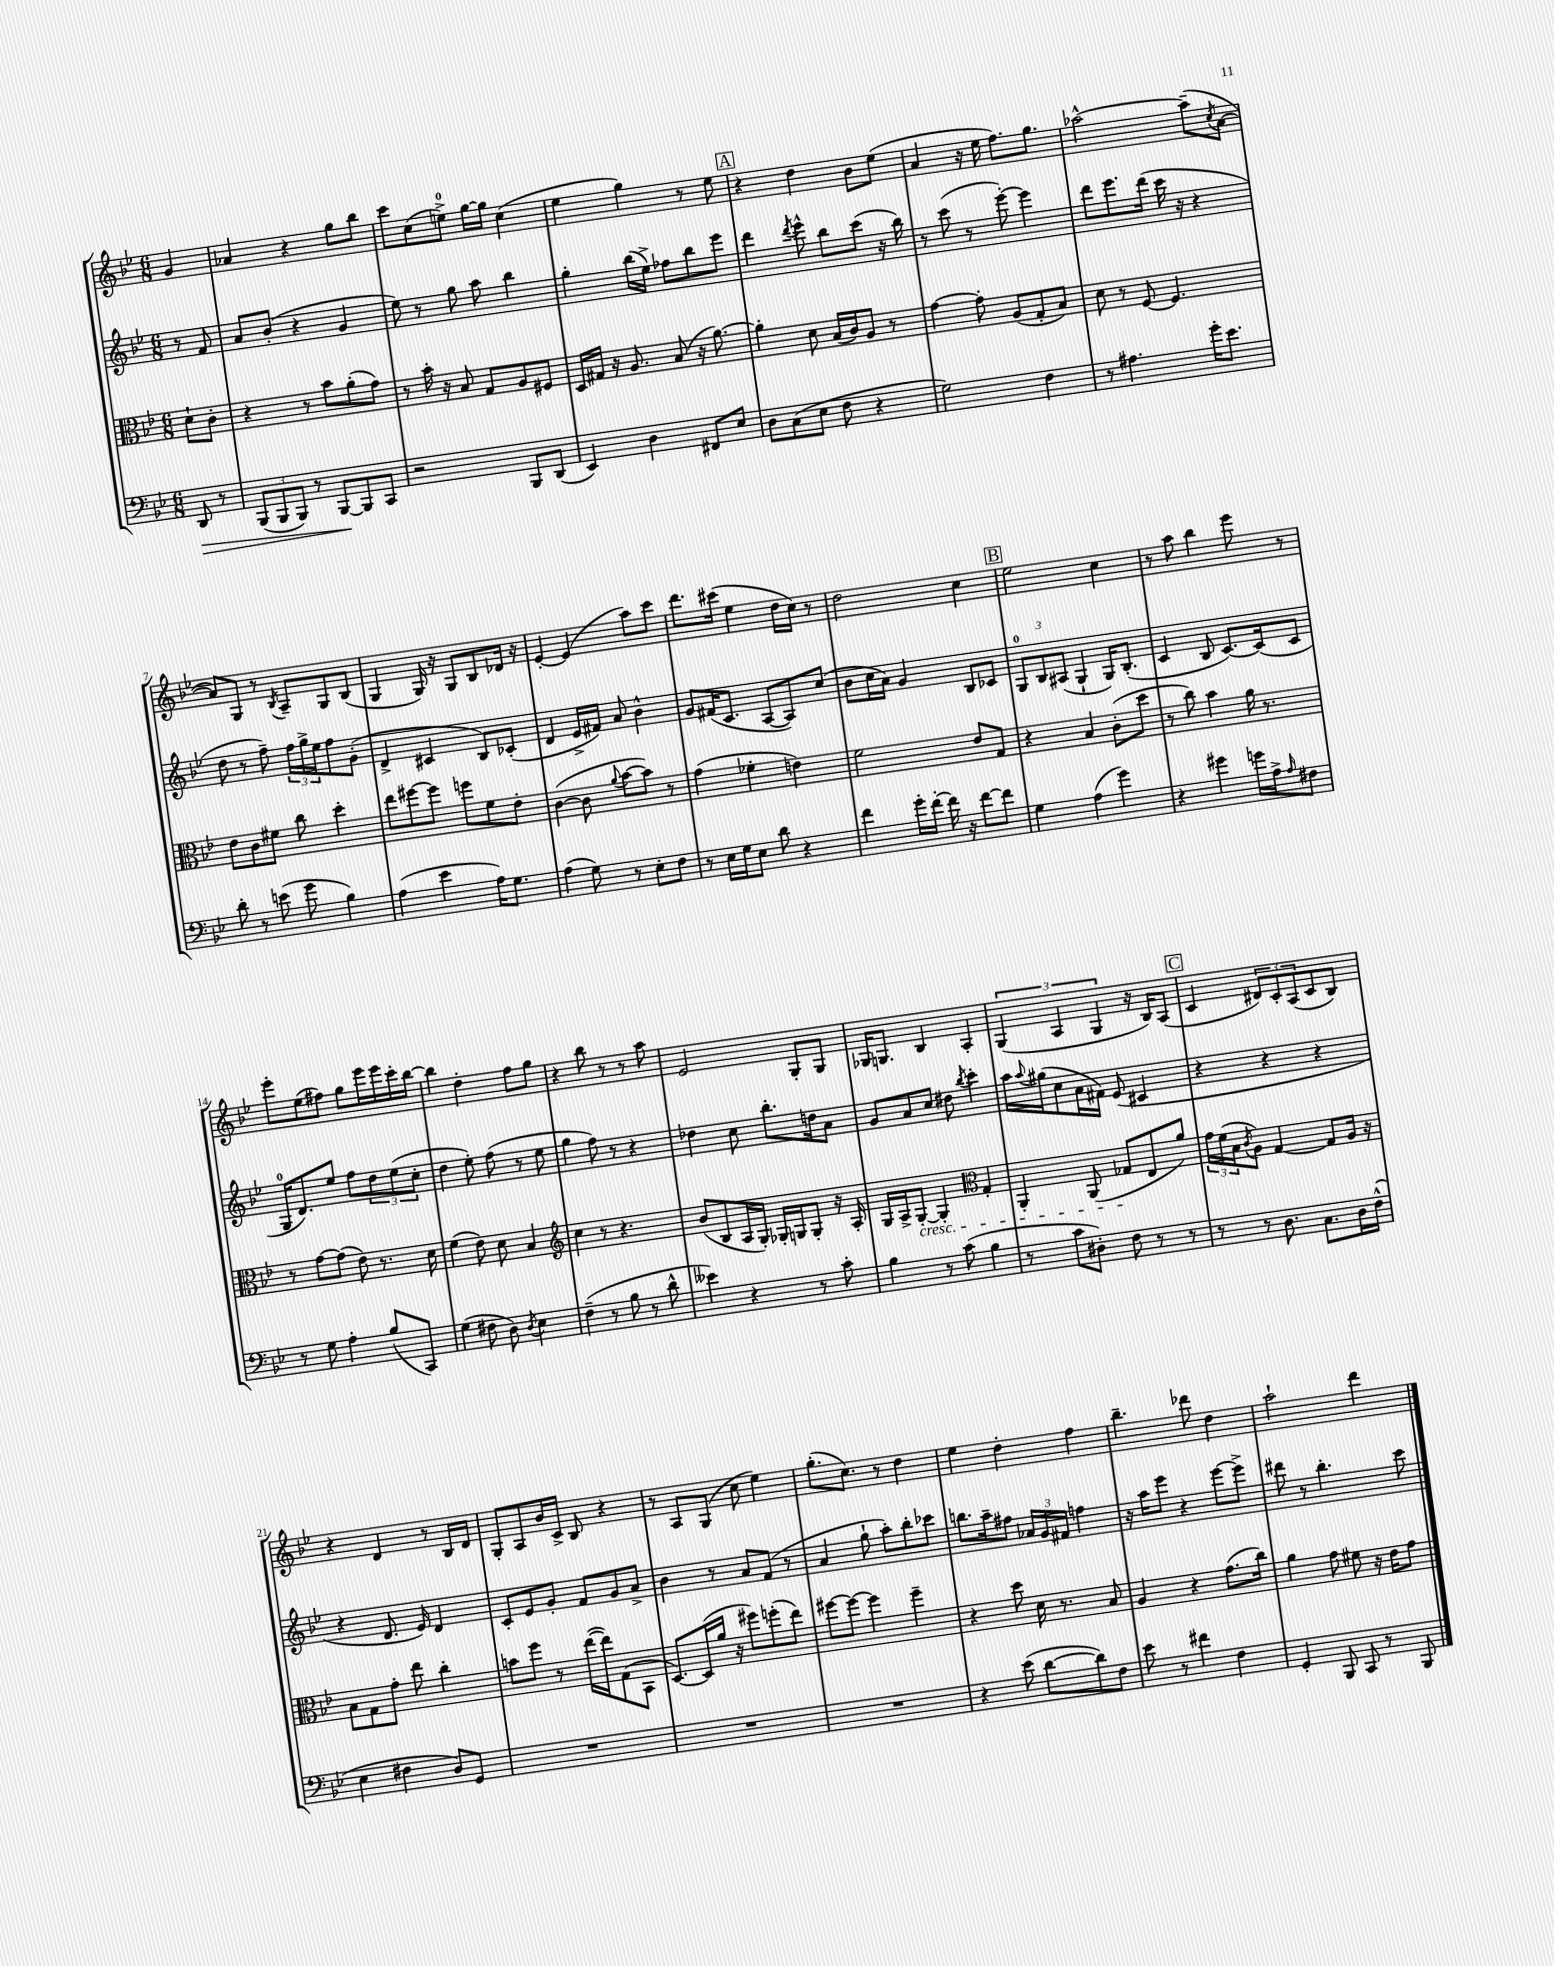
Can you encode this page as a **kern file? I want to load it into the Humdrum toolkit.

**kern	**dynam	**kern	**kern	**kern
*part4	*part4	*part3	*part2	*part1
*staff4	*staff4	*staff3	*staff2	*staff1
*clefF4	*	*clefC3	*clefG2	*clefG2
*k[b-e-]	*	*k[b-e-]	*k[b-e-]	*k[b-e-]
*M6/8	*	*M6/8	*M6/8	*M6/8
=	=	=	=	=
!	!LO:HP:b	!	!	!
8DD/	>	8d`\L	8r	4g/
8r	.	8c'\J	8f/	.
=1	=1	=1	=1	=1
(12BBB-/L	.	4r	8a/L	4a-X/
12BBB-/	.	.	.	.
.	.	.	(8b-'/J	.
12BBB-/J)	.	.	.	.
8r	.	8r	4r	4r
[8BBB-/L	.	8b-\L	.	.
8BBB-/]	]	(8a'\	4g/	8gg\L
8CC/J	.	8g\J)	.	8bb-\J
=2	=2	=2	=2	=2
2r	.	8r	8ee-\)	8ccc\L
.	.	16b-'\	8r	(8cc\
.	.	16r	.	.
.	.	8B-/	8gg\	8een^\J)
.	.	8G/L	8aa\	[16gg\LL
.	.	.	.	16gg\JJ]
8BBB-/L	.	8A/	4bb-\	(4cc\
(8DD/J	.	8F#X/J	.	.
=3	=3	=3	=3	=3
4EE-/)	.	16D/LL	4gg'\	4ee-\
.	.	16G#X/JJ	.	.
.	.	16r	.	.
.	.	8.A/	.	.
4D\	.	.	(16bb-\LL	4gg\)
.	.	.	16ee-^\JJ)	.
.	.	(8B-/	8ff-X\L	.
8FF#X/L	.	16r	8bb-\	8r
.	.	[8.a\)	.	.
8E-/J	.	.	8eee-\J	8ee-\
!!LO:REH:place=s1:t=A
=4	=4	=4	=4	=4
8D\L	.	4a'\]	4ddd\	4r
(8C\	.	.	.	.
.	.	.	8qddd/	.
8E-\J	.	8d\	8eee-^^\	4dd\
8F\	.	(16B-/LL	8bb-\L	.
.	.	16c/J)	.	.
4r	.	8A/J	(8ccc\J	8b-\L
.	.	8r	16r	(8ee-\J
.	.	.	16bb-\)	.
=5	=5	=5	=5	=5
2G\)	.	[4g\	8r	4a/
.	.	.	(8ccc\	.
.	.	8g'\]	8r	16r
.	.	.	.	16ee-\
.	.	(8A/L	[8eee-'\)	8.ff\L)
4F\	.	8G'/	4eee-\]	.
.	.	.	.	8.gg\J
.	.	8B-/J)	.	.
=6	=6	=6	=6	=6
8r	.	8d\	8ddd\L	[2aa-X^^\
4.A#X\	.	8r	8.eee-\	.
.	.	[8F/	.	.
.	.	.	(16ddd\Jk	.
.	.	4.F/]	16ccc\	.
.	.	.	16r	.
16g'\KL	.	.	4r	(8aa-~\L]
8.e-\J	.	.	.	.
.	.	.	.	8qcc/
.	.	.	.	[8a\J
!!LO:LB:g=z
=7	=7	=7	=7	=7
8d'\	.	8e-\L	8dd\	8a/L])
8r	.	8c\	8r	8G/J
(8en\	.	8f#X\J	8ff~\)	8r
.	.	.	.	8qB-/
8g\	.	8cc\	24ff\LL	8A~/L
.	.	.	24gg^\	.
.	.	.	24ee-\J	.
4B-\)	.	4dd'\	8ff\	8G/
.	.	.	(8g'\J	(8B-/J
=8	=8	=8	=8	=8
(4A\	.	8ee-\L	4d^/	4G/
.	.	[8ff#X\	.	.
4e-\	.	8ff#\J]	4c#X/	16G/)
.	.	.	.	16r
.	.	8ffn\L	.	8G/L
16A\KL)	.	8f\	8B-/L)	8B-/
8.G\J	.	.	.	.
.	.	8e-'\J	(8c-X'/J	16d-X/Jk
.	.	.	.	16r
=9	=9	=9	=9	=9
(4A\	.	([4c\	4d/	[4e-'/
8G\)	.	8c\]	16e-^/LL	(4e-/]
.	.	.	16f#X/JJ)	.
.	.	8qqa/	.	.
8r	.	[8b-\L	8a/	.
8E-'\L	.	8b-\J])	4b-^^\	8aa\L)
8F\J	.	8r	.	8ccc\J
=10	=10	=10	=10	=10
8r	.	(4g\	8g/L	8.ddd\L
16E-\LL	.	.	(16f#X/K	.
16G\J	.	.	8.c/J	(16ccc#X\Jk
8E-\J	.	4f-X'\	.	4ee-\
8d\	.	.	[8A/L	.
4r	.	4en\)	8A/])	16dd\LL
.	.	.	.	16cc\JJ)
.	.	.	(8cc/J	8r
=11	=11	=11	=11	=11
4f\	.	2f\	8b-\L	2dd\
.	.	.	16cc\L	.
.	.	.	16a\JJ)	.
16g'\LL	.	.	4g/	.
[16f'\JJ	.	.	.	.
16f\]	.	.	.	.
16r	.	.	.	.
[8f\L	.	8e-/L	8B-/L	4cc\
8f\J]	.	8G/J	8c-X/J	.
!!LO:REH:place=s1:t=B
=12	=12	=12	=12	=12
4G\	.	4r	12G/L	2ee-\
.	.	.	12B-/	.
.	.	.	(12A#X/J	.
(4A\	.	4B-/	4G`/	.
4g\)	.	(8c'\L	16G/KL)	4cc\
.	.	.	(8.B-'/J	.
.	.	8dd\J	.	.
=13	=13	=13	=13	=13
4r	.	8r	4c/	8r
.	.	8cc\)	.	8aa\
4g#X\	.	4b-\	8B-/	4bb-\
.	.	.	[8.c/L)	.
16gn\LL	.	16a\	.	8eee-\
16A^\J	.	8.r	(16c/k]	.
16qqA/	.	.	.	.
8F#X\J	.	.	8c/J	8r
!!LO:LB:g=z
=14	=14	=14	=14	=14
8r	.	8r	16G/KL	8eee-'\L
.	.	.	8.d/)	.
8G\	.	[8g\L	.	(8ee-\
4A'\	.	(8g\J]	8ee-/J	8ff#X\J)
.	.	8e-\)	8ff\L	8gg\L
(8B-/L	.	8.r	12dd\	16eee-\L
.	.	.	.	16eee-\
.	.	.	(12ee-\	.
8CC/J)	.	.	.	16ccc'\
.	.	.	12cc'\J	.
.	.	16d\	.	[16bb-\JJ
=15	=15	=15	=15	=15
(4G\	.	(4f\	4dd\	4bb-\]
8F#X\	.	8e-\)	8ee-'\)	4dd'\
8D\)	.	8d\	(8ff\	.
8qD/	.	.	.	.
4E-\	.	4B-/	8r	8ff\L
.	.	.	8ee-\	8gg\J
=16	=16	=16	=16	=16
*	*	*clefG2	*	*
(4F~\	.	4cc\	4gg\	4r
8r	.	8r	8ff\)	8bb-\
8B-\	.	4.r	8r	8r
8r	.	.	4r	8r
8d^^\	.	.	.	8aa\
=17	=17	=17	=17	=17
4e--X\)	.	(8b-/L	4dd-X\	2e-/
.	.	8B-/	.	.
4r	.	16A/L	8cc\	.
.	.	16G'/JJ)	.	.
.	.	16G-X'/LL	8.bb-'\L	.
.	.	16Gn/J	.	.
8r	.	8G'/J	.	8G'/L
.	.	.	16ddn\k	.
8c'\	.	16r	8a\J	8G/J
.	.	16A'/	.	.
=18	=18	=18	=18	=18
4B-\	.	16G/LL	8g/L	16G-X/KL
.	.	16A^/J	.	8.Gn/J
!	!	!LO:TX:b:i:t=cresc.	!	!
.	.	[8G'/J	8a/	.
8r	.	4G'/]	8cc/J	4B-/
(8c\	.	.	8dd#X\	.
*	*	*clefC3	*	*
.	.	.	8qbb-/	.
4B-\	.	4G'/	4ccc'\	4A'/
=19	=19	=19	=19	=19
8r	.	4AA'/	16aa\LL	(6G/
.	.	.	8qqaa/	.
.	.	.	(16gg#X\J	.
8c\L	.	.	8cc\	.
.	.	.	.	6A/
8D#X'\J)	.	(8AA/	16a\L	.
.	.	.	16f#X\JJ)	.
.	.	.	.	6G/
8F\	.	8G-X/L	(8e-/	.
8r	.	8E-/	4c#X/	16r
.	.	.	.	16B-/KL)
8r	.	8a/J)	.	(8A/J
!!LO:REH:place=s1:t=C
=20	=20	=20	=20	=20
8r	.	24g\LL	4r	4c/
.	.	(24f\	.	.
.	.	24B-\J	.	.
.	.	8qc/	.	.
8r	.	8A\J)	.	.
8.D\	.	[4G/	4r	12d#X/L)
.	.	.	.	12c'/
.	.	.	.	(12A/
8.C\L	.	.	.	.
.	.	8G/L]	4r	8c/
16D\L	.	16A/Jk	.	8B-/J)
(16F^^\JJ	.	16r	.	.
!!LO:LB:g=z
=21	=21	=21	=21	=21
4E-\	.	8B-\L	4r	4r
.	.	8G\	.	.
4F#X\	.	8g'\J	8.d/	4d/
.	.	8ee-\	.	.
.	.	.	16e-/)	.
8D/L)	.	4cc'\	4d/	8r
8GG/J	.	.	.	16B-/LL
.	.	.	.	16d/JJ
=22	=22	=22	=22	=22
2.r	.	8bn\L	8c'/L	8G'/L
.	.	8ff\J	8e-/	8A/
.	.	8r	8g'/J	16b-/L
.	.	.	.	16c^/JJ
.	.	([16ee-\LL	8f/L	8B-/
.	.	16ee-\J])	.	.
.	.	(8G\	8g/	4r
.	.	8BB-\J	8a^/J	.
=23	=23	=23	=23	=23
2.r	.	[8.D/L)	4b-\	8r
.	.	.	.	8A/L
.	.	(16D/L]	.	.
.	.	16a/JJ	8r	(8G/J
.	.	16r	.	.
.	.	8ff#X\L)	8a/L	8cc\
.	.	(8ffn'\	(8f/J	4ee-\)
.	.	8ee-\J)	8r	.
=24	=24	=24	=24	=24
2.r	.	[8ff#X\L	4a/	(8.gg'\L
.	.	8ff#\J_	.	.
.	.	.	.	8.cc\J)
.	.	4ff#\]	8gg`\	.
.	.	.	8aa'\L)	8r
.	.	4ff#~\	8bb-'\	4dd\
.	.	.	8ccc-X\J	.
=25	=25	=25	=25	=25
4r	.	4r	8.bbn\L	4ee-\
.	.	.	16aa~\k	.
(8e-\	.	8dd\	8ff#X\J	4dd'\
[8d\L	.	16d\	24a-X/LL	.
.	.	.	24g/	.
.	.	8.r	.	.
.	.	.	24f#X/JJ	.
8d\])	.	.	4ffn\	4ff\
8F\J	.	8B-/	.	.
=26	=26	=26	=26	=26
8e-\	.	4A/	16r	4.bb-~\
.	.	.	16aa\KL	.
8r	.	.	8eee-\J	.
4f#X\	.	4r	4r	.
.	.	.	.	8ddd-X\
4F\	.	(8.g\L	[8eee-\L	4dd\
.	.	.	8eee-^\J]	.
.	.	16cc\Jk)	.	.
=27	=27	=27	=27	=27
4GG'/	.	4a\	8ddd#X\	2aa`\
.	.	.	8r	.
8BBB-/	.	8g\	4.bb-'\	.
8CC/	.	8f#X\	.	.
8r	.	16r	.	4ddd\
.	.	16e-\KL	.	.
8BBB-/	.	8g\J	8ccc\	.
==	==	==	==	==
*-	*-	*-	*-	*-
